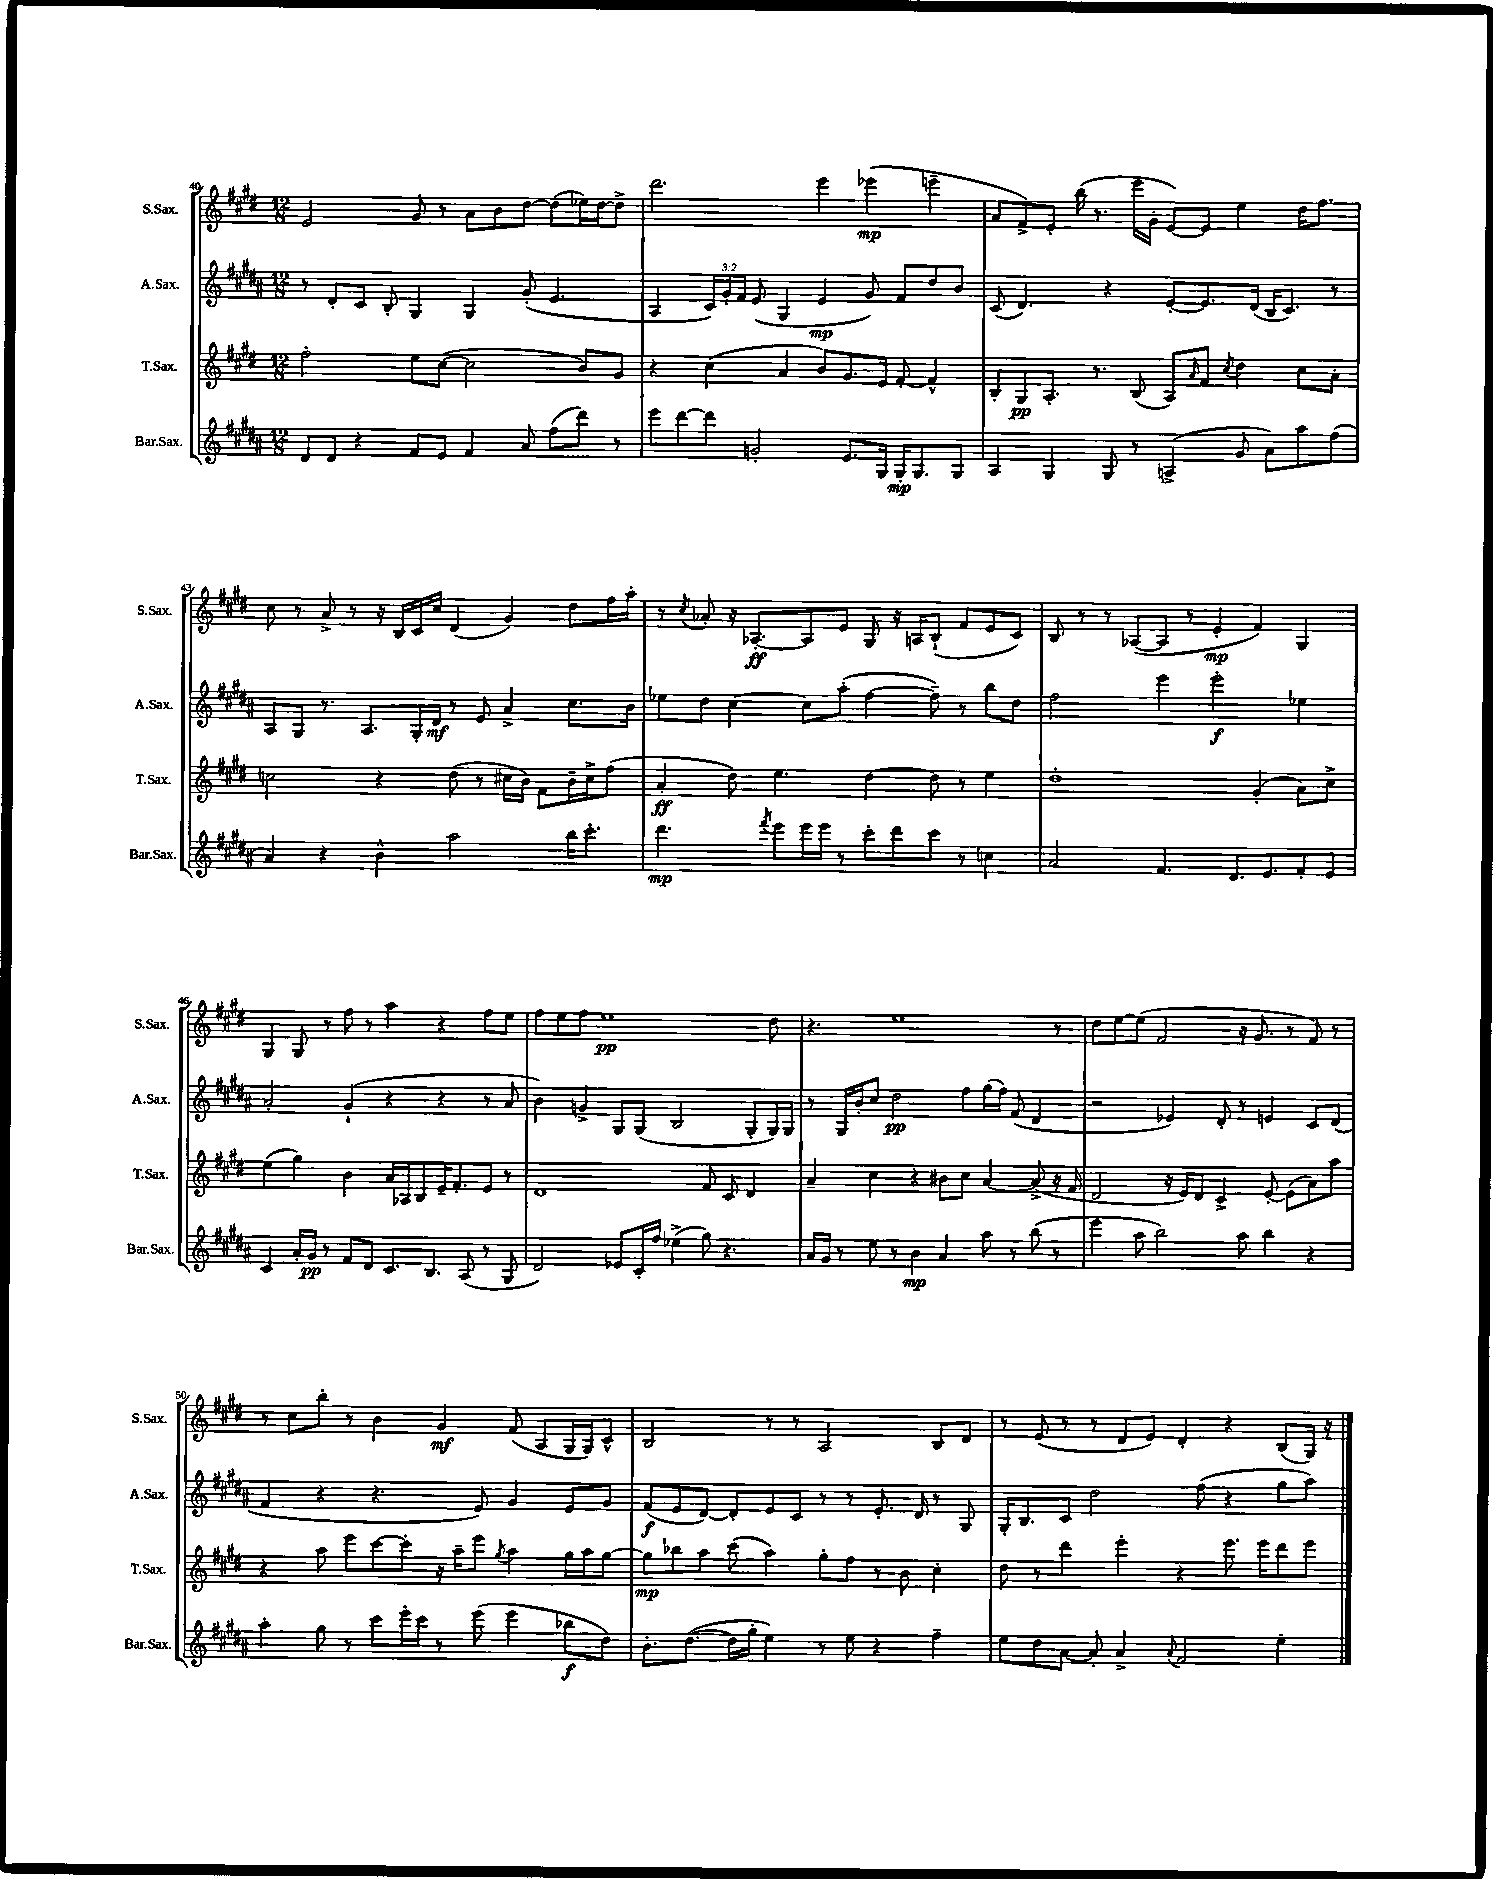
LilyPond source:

<<
\new StaffGroup <<
\new Staff = "s0" \with { instrumentName = "S.Sax." shortInstrumentName = "S.Sax." } {
    \clef treble \key e \major \numericTimeSignature \time 12/8
    e'2 gis'8 r8 a'8 b'8 dis''8~ dis''8( ees''16) dis''16~ dis''8-> |
    dis'''2. e'''4 ees'''4\mp( e'''4-- |
    a'8 fis'8->) e'8-. b''16( r8. e'''16 gis'16-. e'8~) e'8 e''4 dis''16 fis''8. |
    cis''8 r8 a'8-> r8 r16 b16 cis'16 cis''16 dis'4( gis'4) dis''8 fis''16 a''16-. |
    r8 \acciaccatura { cis''8 } aes'8-. r16 aes8.~-.\ff aes8 e'8 gis8 r16 a16 b8-!( fis'8 e'8 cis'8) |
    b8 r8 r8 aes8~( aes8 r8 e'4-.\mp fis'4) gis4 |
    gis4 gis8 r8 fis''8 r8 a''4 r4 fis''8 e''8 |
    fis''8 e''8 fis''8 e''1\pp dis''8 |
    r4. e''1 r8 |
    dis''8 e''8~ e''8( fis'2 r16 gis'8. r8 fis'8) r8 |
    r8 cis''8 b''8-. r8 b'4 gis'4\mf fis'8( a8 gis16 gis16) cis'8-^ |
    b2 r8 r8 a2 b8 dis'8 |
    r8 e'8( r8 r8 dis'8 e'8) dis'4-. r4 b8( gis16) r16 \bar "|." |
}
\new Staff = "s1" \with { instrumentName = "A.Sax." shortInstrumentName = "A.Sax." } {
    \clef treble \key b \major \numericTimeSignature \time 12/8 \override Staff.TupletNumber.text = #tuplet-number::calc-fraction-text
    r8 dis'8-. cis'8 b8-. gis4 gis4 gis'8-.( e'4. |
    ais4 \tuplet 3/2 { cis'16) gis'16-. fis'16 } e'8( gis4 e'4\mp gis'8) fis'8 dis''8 b'8 |
    cis'8( dis'4.) r4 e'8~-. e'8. dis'16( b16 cis'8.) r8 |
    ais8 gis8 r8. ais8. gis16-. dis'16\mf r8 e'8 ais'4-> cis''8. b'16 |
    ees''8 dis''8 cis''4~ cis''8 ais''8-.( fis''4~ fis''8--) r8 b''8 dis''8 |
    fis''2 e'''4 e'''2-.\f ees''4 |
    ais'2-. gis'4-!( r4 r4 r8 ais'8 |
    b'4) g'4-> gis8 gis8( b2 gis8-. gis16) gis16 |
    r8 gis16 b'16-. cis''8 dis''2\pp fis''8 gis''16( fis''16) fis'8( dis'4 |
    r2 ees'4) dis'8-. r8 e'4 cis'8 dis'8( |
    fis'4 r4 r4. e'8) gis'4 e'8 gis'8 |
    fis'8\f( e'8 dis'8~) dis'8-. e'8 cis'8 r8 r8 e'8.-. dis'16 r8 gis8 |
    gis16-. b8. cis'8 dis''2 fis''8( r4 gis''8 ais''8) \bar "|." |
}
\new Staff = "s2" \with { instrumentName = "T.Sax." shortInstrumentName = "T.Sax." } {
    \clef treble \key e \major \numericTimeSignature \time 12/8
    fis''2-. e''8 cis''8~( cis''2 b'8) gis'8 |
    r4 cis''4( a'4 b'8) gis'8. e'16 fis'8~-. fis'4-^ |
    b8-. gis8\pp a8.-. r8. b8( a8) \grace { a'16 } fis'8 \acciaccatura { cis''8 } dis''4 cis''8 a'8-. |
    c''2 r4 dis''8( r8 cis''16 b'16) fis'8 b'16-- cis''16-> fis''8( |
    a'4-.\ff dis''8) e''4. dis''4~ dis''8 r8 e''4 |
    dis''1-. gis'4-.( a'8) cis''8-> |
    e''4( gis''4) b'4 a'16 aes16 b8 e'16-- fis'8.-. e'8 r8 |
    dis'1 fis'8 cis'8 dis'4 |
    a'4-- cis''4 r4 bis'8 cis''8 a'4~ a'8->( r16 fis'16 |
    dis'2 r16 e'16) dis'8 cis'4-> e'8~-. e'8( a'8) a''8 |
    r4 a''8 e'''8 cis'''8~ cis'''8-. r16 a''16-- e'''8 \acciaccatura { gis''8 } a''4 gis''16 a''16 gis''8~ |
    gis''8\mp bes''8 a''8 cis'''8( a''4) gis''8-. fis''8 r8 b'8 cis''4-. |
    dis''8 r8 dis'''4 e'''4-. r4 e'''8. e'''16 dis'''8 e'''8 \bar "|." |
}
\new Staff = "s3" \with { instrumentName = "Bar.Sax." shortInstrumentName = "Bar.Sax." } {
    \clef treble \key b \major \numericTimeSignature \time 12/8
    dis'8 dis'8 r4 fis'8 e'8 fis'4 ais'8 fis''8( dis'''8) r8 |
    e'''8 dis'''8~ dis'''8 g'2-. e'8. gis16 gis16-.\mp gis8. gis8 |
    ais4 gis4 gis8 r8 a4->( gis'8 ais'8) ais''8 fis''8( |
    ais'4) r4 b'4-^ ais''2 b''16 cis'''8.-. |
    dis'''4.\mp \acciaccatura { fis'''8 } e'''8 e'''16 e'''16 r8 cis'''8-. dis'''8 cis'''8 r8 c''4 |
    ais'2 fis'4. dis'8. e'8. fis'8-. e'8 |
    cis'4 ais'16-. gis'16\pp r8 fis'8 dis'8 cis'8. b8. ais8( r8 gis8 |
    dis'2) ees'8 cis'16-. fis''16 ees''4->( gis''8) r4. |
    ais'16 gis'16 r8 e''8 r8 b'4\mp ais'4 ais''8 r8 b''8( r8 |
    e'''4 ais''8 b''2) ais''8 b''4 r4 |
    ais''4-. gis''8 r8 cis'''8 e'''16-. cis'''16 r8 e'''8( e'''4 bes''8\f dis''8) |
    b'8.-. dis''8.~( dis''16 gis''16-. e''4) r8 e''8 r4 fis''4-- |
    e''8 dis''8 ais'8~ ais'8-. ais'4-> \appoggiatura { ais'8 } fis'2 e''4-. \bar "|." |
}
>>
>>
\layout { \context { \Score currentBarNumber = #40 } }
